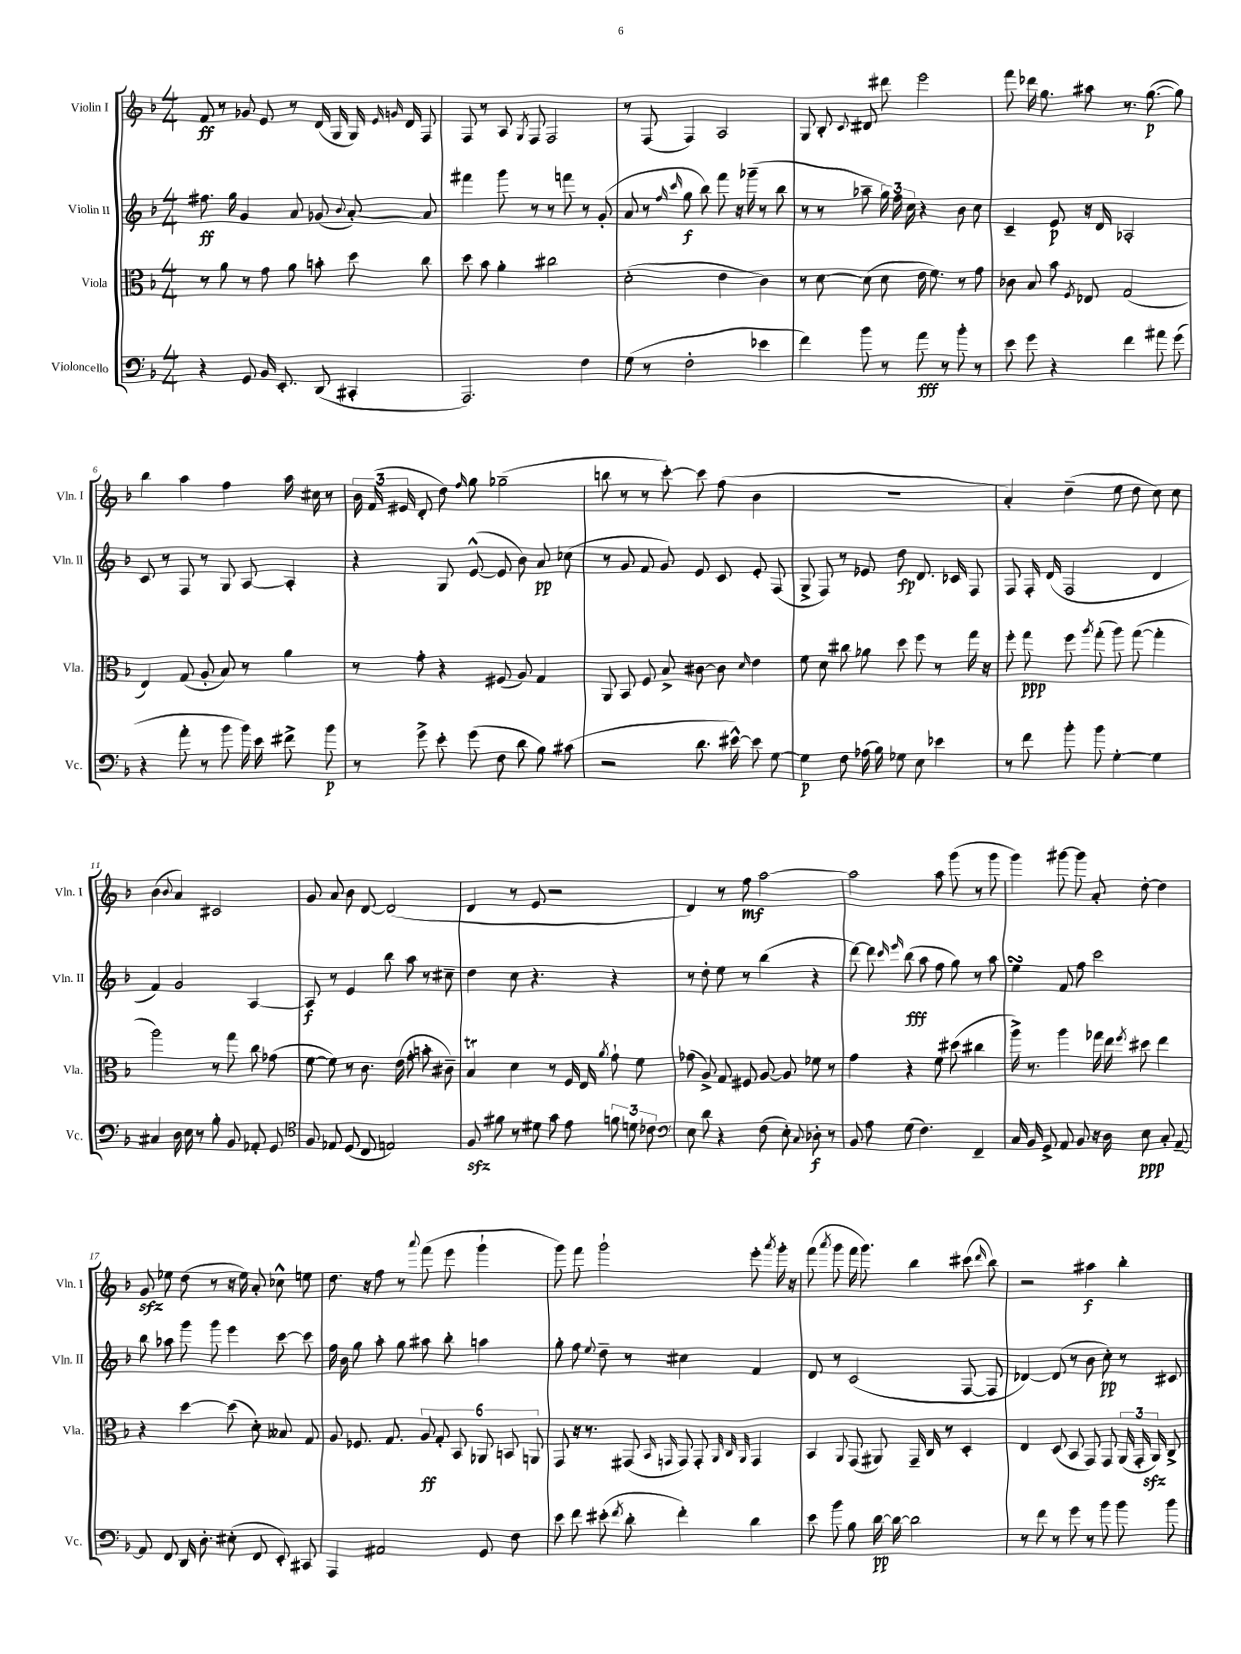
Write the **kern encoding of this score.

**kern	**kern	**kern	**kern
*staff4	*staff3	*staff2	*staff1
*clefF4	*clefC3	*clefG2	*clefG2
*k[b-]	*k[b-]	*k[b-]	*k[b-]
*M4/4	*M4/4	*M4/4	*M4/4
4r	8r	8.ff#	8f
.	8a	.	8r
.	.	16gg	.
8GG	8r	4g	8g-
16BB-	8g	.	8e
8.EE'	.	.	.
.	8a	8a	8r
(8DD	8b'	(8g-	(16d
.	.	.	16G
.	.	8qqb-	.
4CC#'	8dd	[8a')	16G)
.	.	.	16qqe
.	.	.	16qqg
.	.	.	16d
.	8cc	8a]	8F
=	=	=	=
2.AAA)	8dd	4fff#	8F
.	8b-	.	8r
.	4a'	8ggg	8A
.	.	.	8qG
.	.	8r	8F
.	2cc#	8r	2F
.	.	8fff	.
4F	.	8r	.
.	.	(8g'	.
=	=	=	=
(8G	(2d'	8a	8r
8r	.	8r	(8F
.	.	16qqff	.
.	.	16qqccc	.
2F'	.	8gg	4F)
.	.	8bb-)	.
.	4e	8fff	2A
.	.	16r	.
.	.	(16ggg-~	.
4e-	4c)	8r	.
.	.	8bb-	.
=	=	=	=
4f)	8r	8r	8G
.	[8d	8r	8B-'
.	.	.	8qqc
8b-	(8d]	8aa-~	8d#
8r	8d	24gg)	8ddd#
.	.	24ff	.
.	.	24cc	.
8a	16e	4r	2eee
.	8.f)	.	.
8r	.	.	.
8b-'	8r	8b-	.
8r	8g	8cc	.
=	=	=	=
8e	8c-	4c~	8fff
8g	8B-	.	16ddd-
.	.	.	8.gg
4r	8b-	8e	.
.	8qF	.	.
.	8E-	16r	8aa#
.	.	16d	.
4f	(2G	2A-'	8.r
.	.	.	([8.gg
8a#	.	.	.
(8g	.	.	8gg])
=	=	=	=
4r	4E)	8c	4bb-
.	.	8r	.
8a'	(8G	8F	4aa
8r	8A'	8r	.
8b-	8B-)	8G	4ff
16b-)	8r	[8A	.
16e	.	.	.
8f#^	4a	4A']	16aa
.	.	.	16cc#
8b-	.	.	8r
=	=	=	=
8r	8r	4r	24b-
.	.	.	(24f
.	.	.	24e#
8g^	8g'	.	8d'
8e'	4r	8G	8dd)
.	.	.	16qqff
(8g	.	([8e^^	8gg
8F	(8F#	8e]	(2gg-~
8d	8A)	8b-)	.
8B-)	4G	8a	.
(8c#	.	(8cc-	.
=	=	=	=
2r	8AA	8r	8bb
.	8BB-	8g	8r
.	8F	8f	8r
.	8B-^	8g)	[8ccc')
8.d	[8c#	8e	8ccc]
.	8c#]	8c	(8ff
[16e#^^)	.	.	.
.	16qqd	.	.
8e#]	4e	8e'	4b-
[8G	.	(8F	.
=	=	=	=
4G]	8f	8G^	1r
.	8d	8F)	.
8F	8cc#	8r	.
(16A-	8a-	8e-	.
16B-)	.	.	.
8G-	8dd	8dd	.
8E	8ff	8.d	.
4e-	8r	.	.
.	.	16c-	.
.	16gg	8F	.
.	16r	.	.
=	=	=	=
8r	8ff'	8F	4a')
8f	8gg	16F'	.
.	.	(16d	.
8b-'	8ff	2F	(4dd~
.	8qaa	.	.
8b-	(8gg'	.	.
[4G'	8aa)	.	8ee
.	([8gg	.	8dd
4G]	4gg']	4d	8cc)
.	.	.	8cc
=	=	=	=
4C#	2aa)	4f)	(4b-
.	.	.	8qqb-
16D	.	2g	4a)
16E	.	.	.
8r	.	.	.
8B-'	8r	.	2c#
8BB-	8gg	.	.
8AA-'	8cc	[4A	.
8GG	(8g-	.	.
=	=	=	=
*clefC4	*	*	*
8F	[8f	8A]	8g
8E-	8f])	8r	8a
(8D	8r	4e	8b-
8C	8.c	.	[8d
2E)	.	8bb-	(2d]
.	(16e	.	.
.	8g'	8aa	.
.	8b'	8r	.
.	8c#~)	8cc#~	.
=	=	=	=
8F	4B-	4dd	4d
8f#	.	.	.
8r	4d	8cc	8r
8d#	.	4.r	8e
8g	8r	.	2r
8e	16F	.	.
.	16E	.	.
.	8qa	.	.
12f	8g`	4r	.
12d	.	.	.
.	8f	.	.
12c-	.	.	.
=	=	=	=
*clefF4	*	*	*
8E	(8g-	8r	4d)
8d	8A^)	8dd'	.
4r	8G	8ee	8r
.	8F#	8r	8ff
(8F	[8A	(4bb-	[2aa
8E')	8A]	.	.
8qqC	.	.	.
8D-'	8f-	4r	.
8r	8r	.	.
=	=	=	=
8BB-	4g	[8ddd)	2aa]
8A	.	8ddd]	.
.	.	16qqccc	.
.	.	16qqeee	.
(8G	4r	(8bb-	.
4.F)	.	8aa	.
.	8f	8ff	8aa
.	(8dd#	8gg)	(8ggg
4FF~	4cc#	8r	8r
.	.	8aa	8ggg
=	=	=	=
16C	16aa^)	4ee	4ggg)
16BB-	8.r	.	.
8GG^	.	.	.
8AA	4aa	8f	[8ggg#
8BB-	.	8ff	8ggg#]
16r	16gg-	2ccc	8a'
16D	16ee	.	.
.	8qff	.	.
8E	8dd#	.	[8dd'
8C'	4ee	.	4dd]
[8AA~	.	.	.
=	=	=	=
8AA]	4r	8bb-	8g
8FF	.	8aa-	8ee-
16DD	[4dd	8ggg	(8dd
8.D'	.	.	.
.	.	8ggg	8r
(8E#'	(8dd]	4eee	16r
.	.	.	16ee-)
8FF	8d')	.	8a'
8EE')	8B--	[8ccc	8cc-^^
8CC#	8G	8ccc]	8ee
=	=	=	=
4AAA	8A	16ff	8.dd
.	.	16b-	.
.	8.F-	8gg	.
.	.	.	16r
2AA#	.	8aa'	8ff
.	8.G	.	.
.	.	8gg	8r
.	.	.	8qqaaa
.	12A	8aa#	(8fff
.	12G'	.	.
.	.	8bb-'	8eee
.	12BB-	.	.
8GG	12AA-	4aa	4ggg`
.	12BB	.	.
8F	.	.	.
.	12AA	.	.
=	=	=	=
8e	8GG	8gg'	8ggg)
8f	16r	8ff	8fff
.	8.r	.	.
.	.	8qqee	.
(8e#'	.	8dd~	2ggg`
8qf	.	.	.
8d'	(8GG#	8r	.
.	16qqBB-	.	.
.	16qqGG	.	.
4f')	8GG)	4cc#	.
.	8GG'	.	.
.	32qqAA	.	.
.	32qqC	.	.
.	32qqAA	.	.
4d	4GG	4f	8eee'
.	.	.	8qaaa
.	.	.	16ggg'
.	.	.	16r
=	=	=	=
8e	4BB-	8d	(8fff
.	.	.	8qaaa
8b-	.	8r	8ggg
.	8qqAA	.	.
8B-	(8GG	(2c	16fff
.	.	.	8.ggg)
[16d	8AA#)	.	.
16d_	.	.	.
2d]	16GG~	.	4bb-
.	16C	.	.
.	8r	.	.
.	4D'	[8F	(8ccc#
.	.	.	16qqddd
.	.	8F]	8bb-)
=	=	=	=
8r	4E	[4d-)	2r
8f	.	.	.
8r	(8D	(8d-]	.
8g	8BB-	8r	.
8r	8GG)	8b-	4aa#
8b-	8GG	8cc')	.
8b-	(24AA	8r	4bb-'
.	24GG'	.	.
.	24AA)	.	.
8b-	8C^	8c#	.
==	==	==	==
*-	*-	*-	*-
